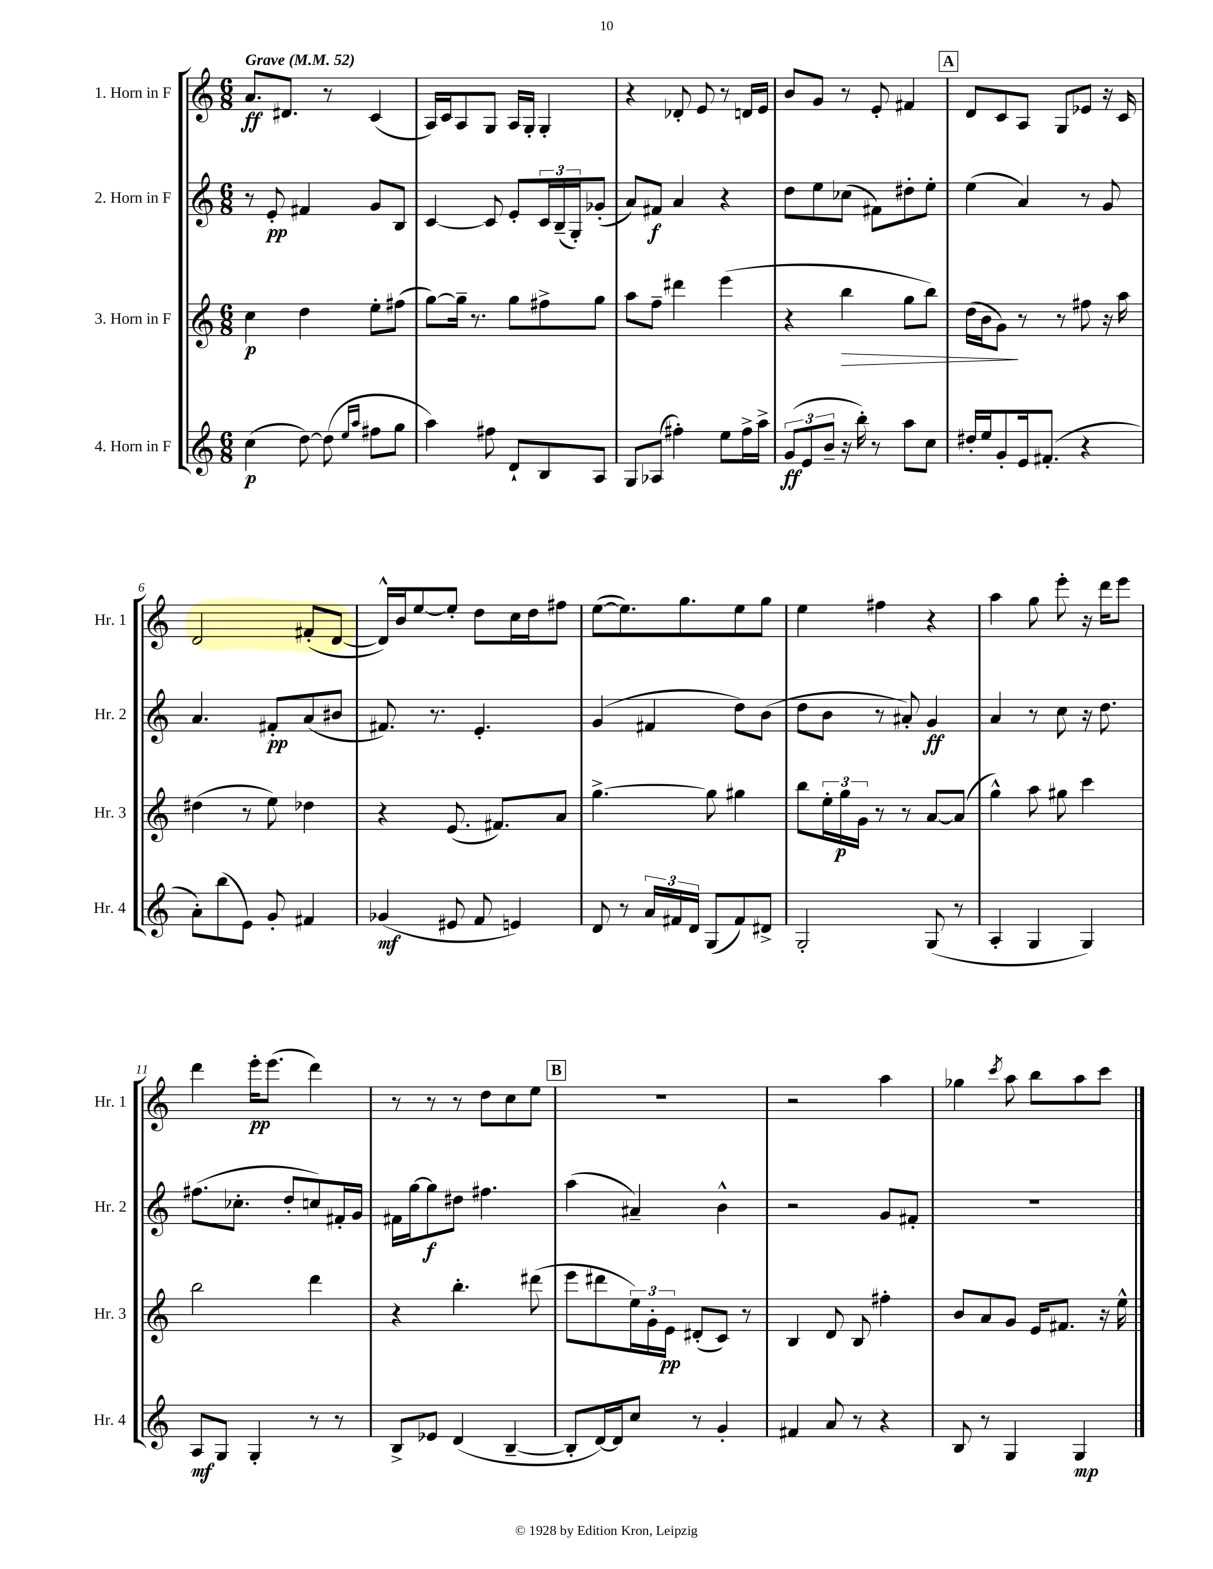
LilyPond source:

<<
\new StaffGroup <<
\new Staff = "s0" \with { instrumentName = "1. Horn in F" shortInstrumentName = "Hr. 1" } {
    \clef treble \key c \major \numericTimeSignature \time 6/8 \tempo "Grave" 4 = 52
    a'8.\ff dis'8. r8 c'4( |
    a16) c'16 a8 g8 a16 g16-. g4-. |
    r4 des'8-. e'8 r8 d'16 e'16 |
    b'8 g'8 r8 e'8-. fis'4 |
    \mark \markup { \box "A" } d'8 c'8 a8 g8 ees'8 r16 c'16 |
    d'2 fis'8-.( d'8~ |
    d'16-^) b'16 e''8~ e''8-. d''8 c''16 d''16 fis''8 |
    e''8~( e''8.) g''8. e''8 g''8 |
    e''4 fis''4 r4 |
    a''4 g''8 e'''8-. r16 d'''16 e'''8 |
    d'''4 e'''16-.\pp e'''8.( d'''4) |
    r8 r8 r8 d''8 c''8 e''8 |
    \mark \markup { \box "B" } R2. |
    r2 a''4 |
    ges''4 \acciaccatura { c'''8 } a''8 b''8 a''8 c'''8 \bar "|." |
}
\new Staff = "s1" \with { instrumentName = "2. Horn in F" shortInstrumentName = "Hr. 2" } {
    \clef treble \key c \major \numericTimeSignature \time 6/8
    r8 e'8-.\pp fis'4 g'8 b8 |
    c'4~ c'8 e'8-. \tuplet 3/2 { c'16 b16--( g16-.) } ges'8-.( |
    a'8) fis'8\f a'4 r4 |
    d''8 e''8 ces''8( fis'8) dis''8-. e''8-. |
    \mark \markup { \box "A" } e''4( a'4) r8 g'8 |
    a'4. fis'8-.\pp a'8( bis'8 |
    fis'8.) r8. e'4.-. |
    g'4( fis'4 d''8) b'8( |
    d''8 b'8 r8 ais'8-.) g'4\ff |
    a'4 r8 c''8 r16 d''8. |
    fis''8.( ces''8.-. d''8-. c''8) fis'16-. g'16 |
    fis'16 g''16~ g''8\f dis''8 fis''4. |
    \mark \markup { \box "B" } a''4( ais'4--) b'4-^ |
    r2 g'8 fis'8-. |
    R2. \bar "|." |
}
\new Staff = "s2" \with { instrumentName = "3. Horn in F" shortInstrumentName = "Hr. 3" } {
    \clef treble \key c \major \numericTimeSignature \time 6/8
    c''4\p d''4 e''8-. fis''8( |
    g''8~) g''16-- r8. g''8 fis''8-> g''8 |
    a''8 f''8-- dis'''4 e'''4( |
    r4 b''4\> g''8 b''8) |
    \mark \markup { \box "A" } d''16( b'16 g'8\!) r8 r8 fis''8 r16 a''16 |
    dis''4( r8 e''8) des''4 |
    r4 e'8.( fis'8.) a'8 |
    g''4.~-> g''8 gis''4 |
    b''8 \tuplet 3/2 { e''16-. g''16\p g'16 } r8 r8 a'8~ a'8( |
    g''4-^) a''8 gis''8 c'''4 |
    b''2 d'''4 |
    r4 b''4.-. dis'''8( |
    \mark \markup { \box "B" } e'''8 dis'''8 \tuplet 3/2 { e''16) g'16-. e'16\pp } dis'8-.( c'8) r8 |
    b4 d'8 b8 fis''4-. |
    b'8 a'8 g'8 e'16 fis'8. r16 e''16-^ \bar "|." |
}
\new Staff = "s3" \with { instrumentName = "4. Horn in F" shortInstrumentName = "Hr. 4" } {
    \clef treble \key c \major \numericTimeSignature \time 6/8
    c''4\p( d''8~) d''8( \grace { e''16 a''16 } fis''8 g''8 |
    a''4) fis''8 d'8-! b8 a8 |
    g8 aes8( fis''4-.) e''8 fis''16-> a''16-> |
    \tuplet 3/2 { g'8\ff( e'8 b'8-- } r16 b''16-.) r8 a''8 c''8 |
    \mark \markup { \box "A" } dis''16-. e''16 g'8-. e'16 fis'8.-.( r4 |
    a'8-.) b''8( e'8) g'8-. fis'4 |
    ges'4\mf( eis'8 f'8 e'4) |
    d'8 r8 \tuplet 3/2 { a'16 fis'16 d'16 } g8( fis'8) dis'8-> |
    g2-. g8( r8 |
    a4-. g4 g4) |
    a8\mf g8 g4-. r8 r8 |
    b8-> ees'8 d'4( b4~-- |
    \mark \markup { \box "B" } b8-. d'16~) d'16 c''8 r8 g'4-. |
    fis'4 a'8 r8 r4 |
    b8 r8 g4 g4\mp \bar "|." |
}
>>
>>
